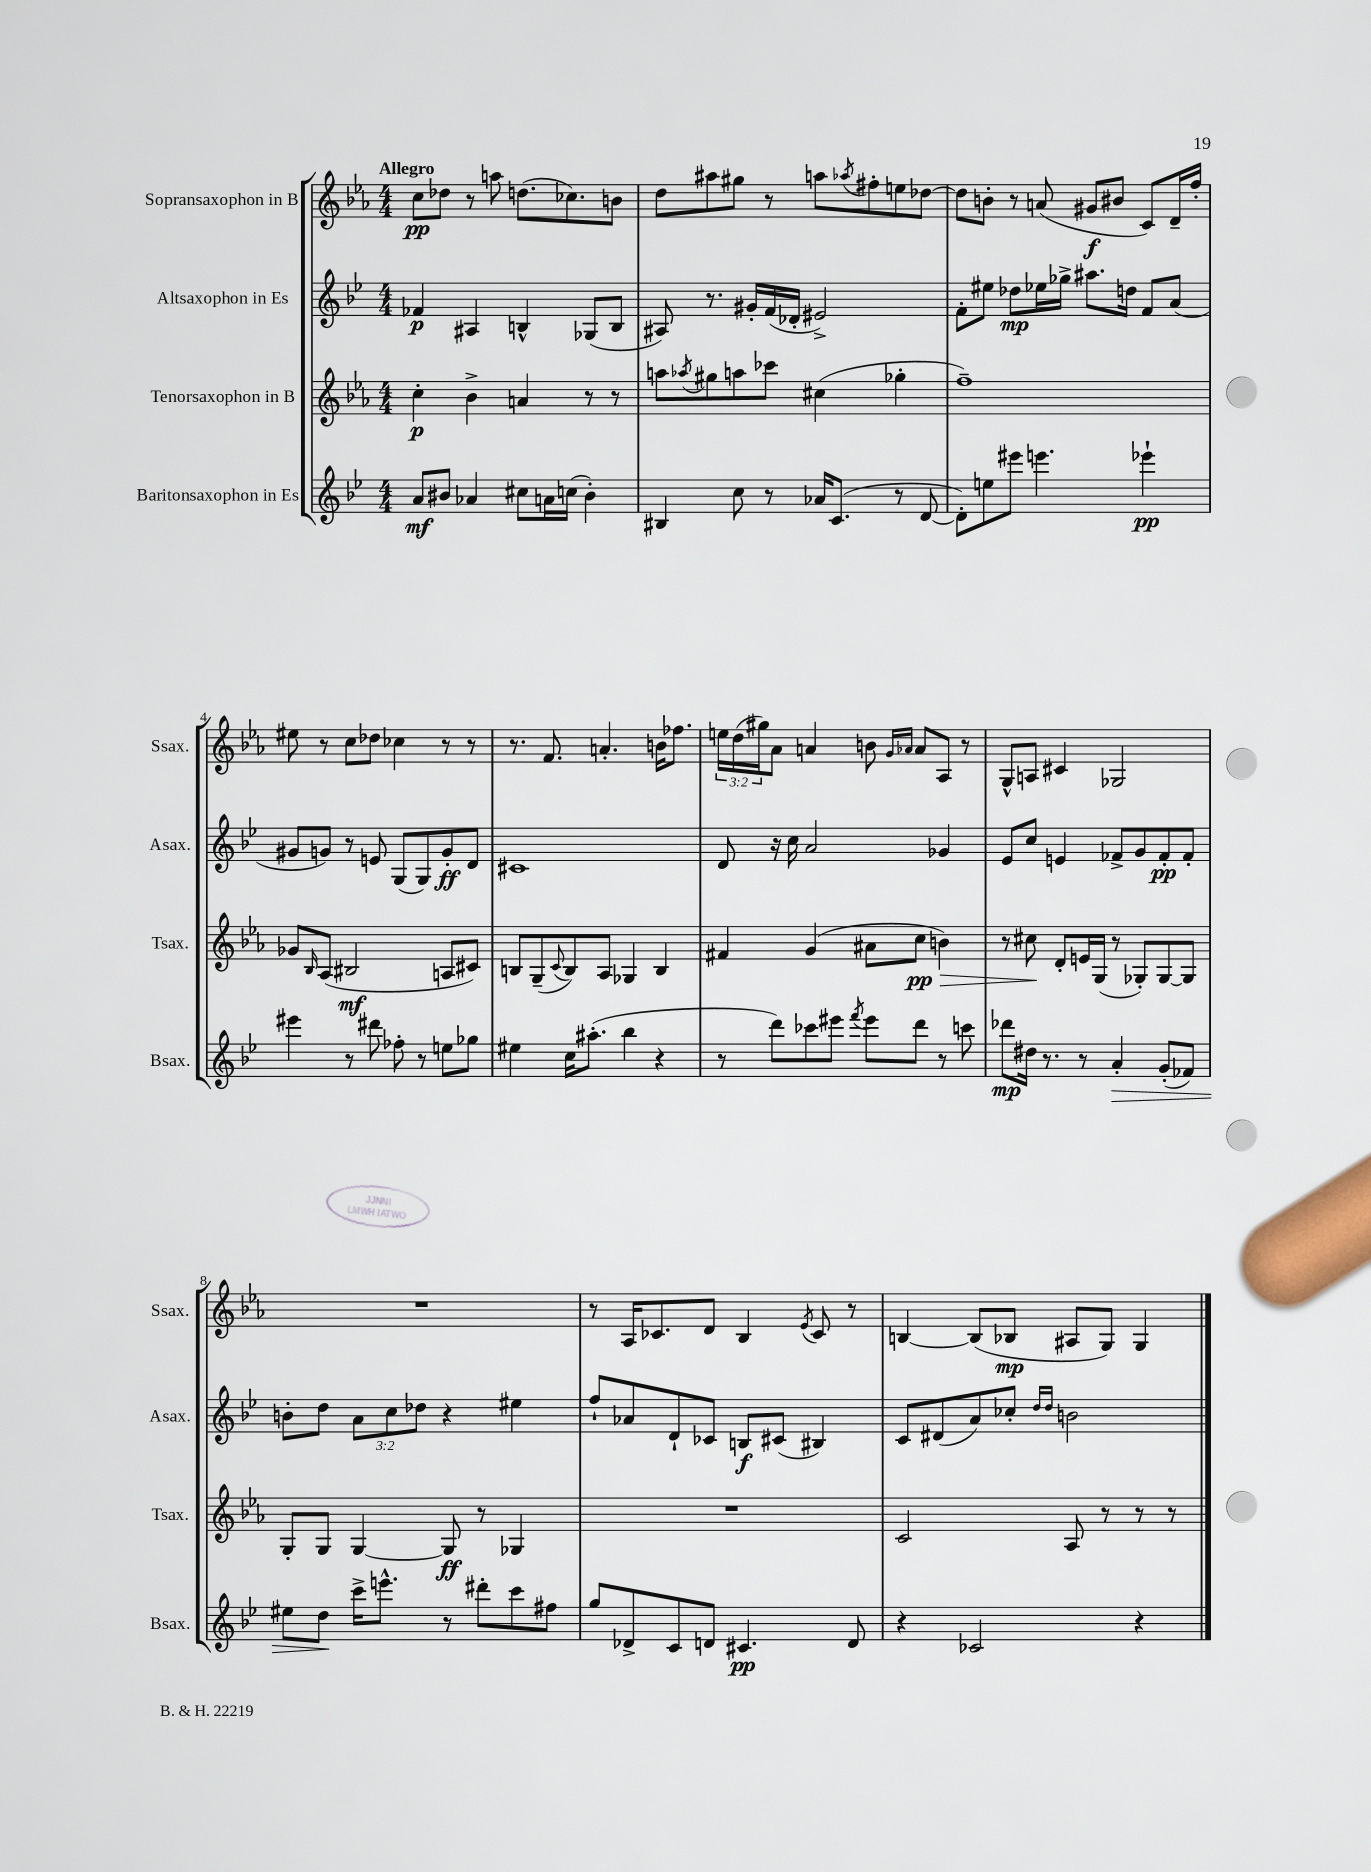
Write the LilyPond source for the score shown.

<<
\new StaffGroup <<
\new Staff = "s0" \with { instrumentName = "Sopransaxophon in B" shortInstrumentName = "Ssax." } {
    \clef treble \key ees \major \numericTimeSignature \time 4/4 \override Staff.TupletNumber.text = #tuplet-number::calc-fraction-text \tempo "Allegro"
    c''8\pp des''8 r8 a''8 d''8.( ces''8.) b'8 |
    d''8 ais''8 gis''8 r8 a''8 \acciaccatura { aes''8 } fis''8-. e''8 des''8~ |
    des''8 b'8-. r8 a'8( gis'8\f bis'8 c'8) d'16-- f''16-. |
    eis''8 r8 c''8 des''8 ces''4 r8 r8 |
    r8. f'8. a'4.-. b'16 fes''8. |
    \tuplet 3/2 { e''16 d''16( gis''16) } aes'8 a'4 b'8 \grace { g'16 aes'16 } aes'8 aes8 r8 |
    g8-^ a8 cis'4 ges2 |
    R1 |
    r8 aes16 ces'8. d'8 bes4 \acciaccatura { ees'8 } ces'8 r8 |
    b4~ b8( bes8\mp ais8 g8) g4 \bar "|." |
}
\new Staff = "s1" \with { instrumentName = "Altsaxophon in Es" shortInstrumentName = "Asax." } {
    \clef treble \key bes \major \numericTimeSignature \time 4/4 \override Staff.TupletNumber.text = #tuplet-number::calc-fraction-text
    fes'4\p ais4 b4-^ ges8( b8 |
    ais8) r8. gis'16-. f'16( des'16-. eis'2->) |
    f'8-. eis''8 des''8\mp ees''16 ges''16-> ais''8. d''16 f'8 a'8( |
    gis'8 g'8) r8 e'8 g8( g8) g'8-.\ff d'8 |
    cis'1 |
    d'8 r16 c''16 a'2 ges'4 |
    ees'8 c''8 e'4 fes'8-> g'8 fes'8-.\pp fes'8-. |
    b'8-. d''8 \tuplet 3/2 { a'8 c''8 des''8 } r4 eis''4 |
    f''8-! aes'8 d'8-! ces'8 b8\f cis'8( bis4) |
    c'8 dis'8( a'8) ces''8-. \grace { d''16 d''16 } b'2 \bar "|." |
}
\new Staff = "s2" \with { instrumentName = "Tenorsaxophon in B" shortInstrumentName = "Tsax." } {
    \clef treble \key ees \major \numericTimeSignature \time 4/4
    c''4-.\p bes'4-> a'4 r8 r8 |
    a''8 \acciaccatura { aes''8 } gis''8 a''8 ces'''8 cis''4( ges''4-. |
    f''1--) |
    ges'8 \grace { bes16 } aes8( bis2\mf a8 cis'8) |
    b8 g8--( \appoggiatura { c'8 } b8) aes8 ges4 b4 |
    fis'4 g'4( ais'8 c''8\pp\> b'4) |
    r8 cis''8\! d'8-. e'16 g16( r8 ges8-.) ges8~ ges8 |
    g8-. g8 g4~ g8\ff r8 ges4 |
    R1 |
    c'2 aes8 r8 r8 r8 \bar "|." |
}
\new Staff = "s3" \with { instrumentName = "Baritonsaxophon in Es" shortInstrumentName = "Bsax." } {
    \clef treble \key bes \major \numericTimeSignature \time 4/4
    a'8\mf bis'8 aes'4 cis''8 a'16 c''16( bis'4-.) |
    bis4 c''8 r8 aes'16 c'8.( r8 d'8~ |
    d'8-.) e''8 eis'''8 e'''4. ees'''4-!\pp |
    eis'''4 r8 dis'''8 fes''8-. r8 e''8 ges''8 |
    eis''4 c''16 ais''8.-.( bes''4 r4 |
    r8 d'''8) ces'''8 eis'''8 \acciaccatura { f'''8 } eis'''8 d'''8 r8 c'''8 |
    des'''8\mp dis''16 r8. r8 a'4-.\> g'8-.( fes'8) |
    eis''8 d''8\! c'''16-> e'''8.-^ r8 dis'''8-. c'''8 fis''8 |
    g''8 des'8-> c'8 d'8 cis'4.\pp d'8 |
    r4 ces'2 r4 \bar "|." |
}
>>
>>
